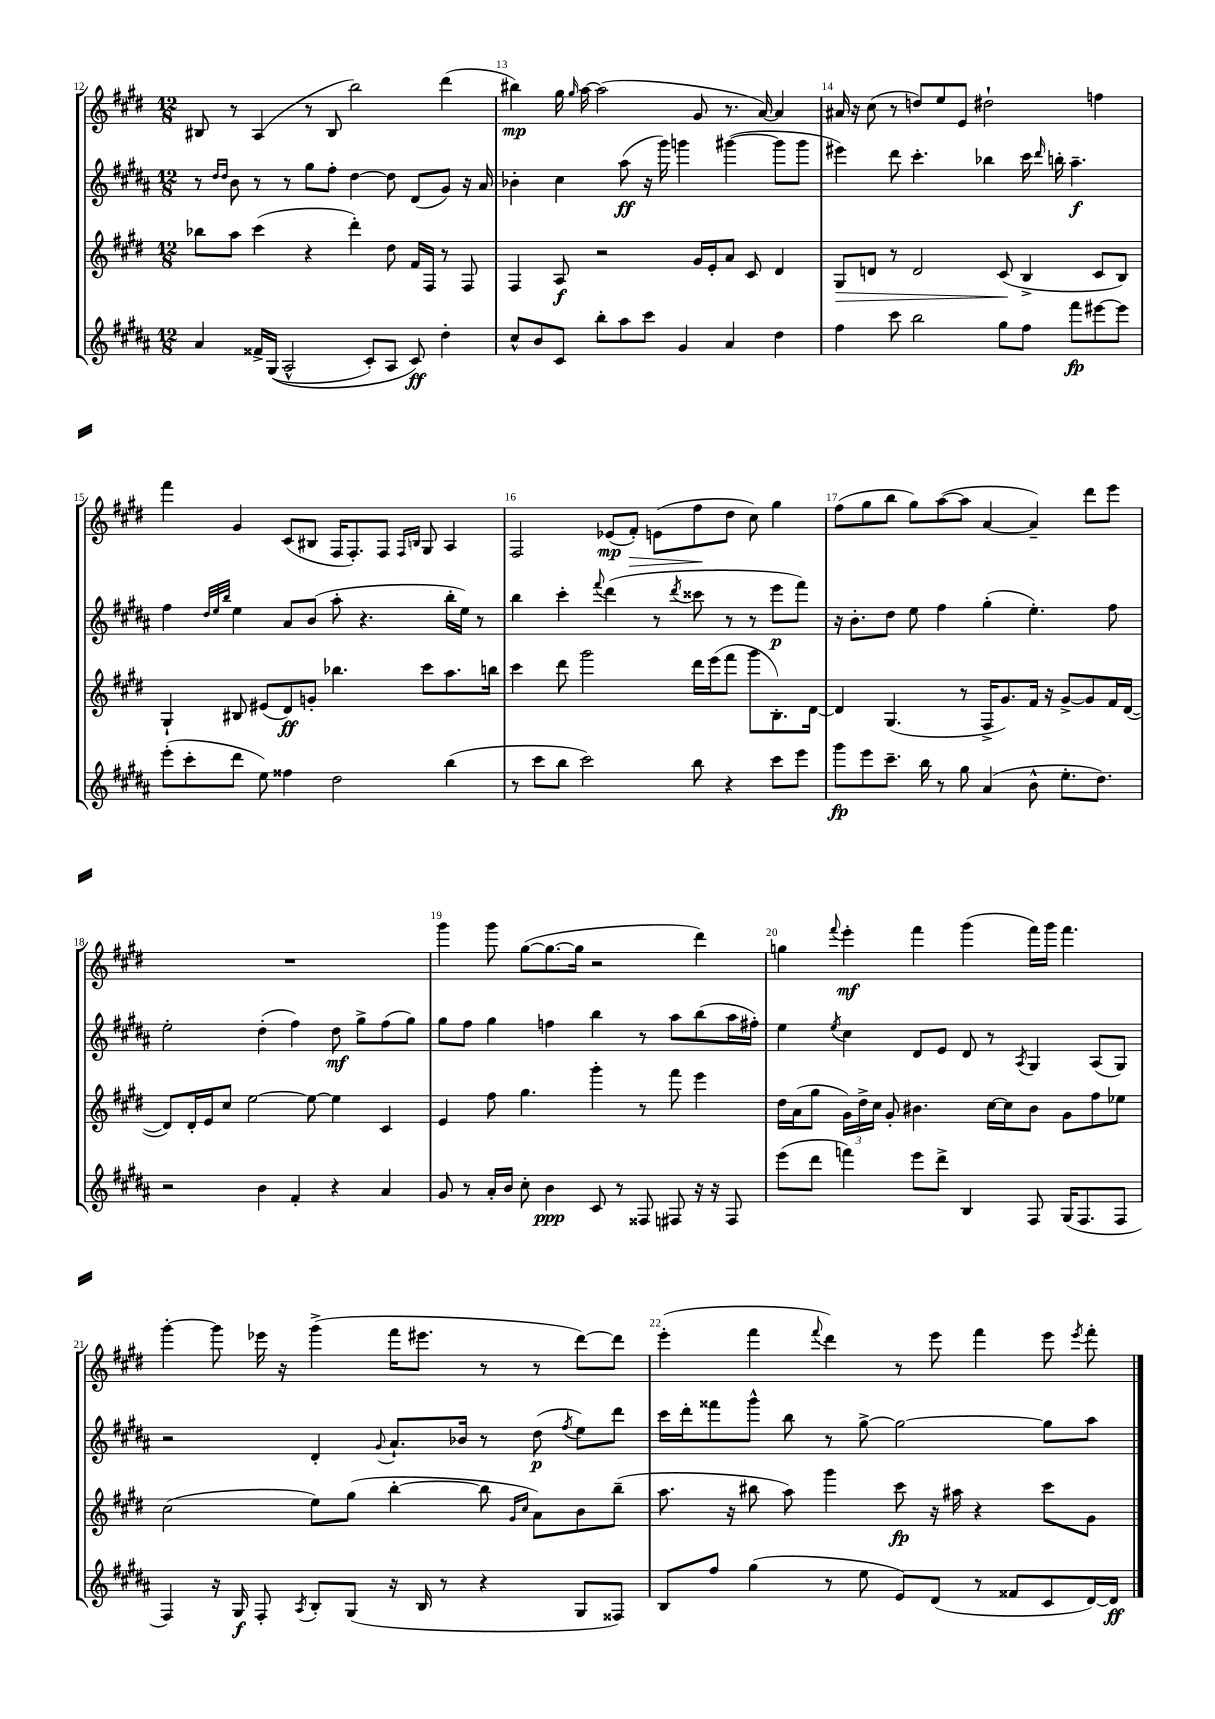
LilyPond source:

<<
\new StaffGroup <<
\new Staff = "s0" {
    \clef treble \key e \major \numericTimeSignature \time 12/8
    \autoBeamOff bis8 r8 a4( r8 bis8 b''2) dis'''4( |
    bis''4\mp) gis''16 \grace { gis''16 } a''16~ a''2( gis'8 r8. a'16~) a'4 |
    ais'16 r16 cis''8( r8 d''8[) e''8 e'8] dis''2-! f''4 |
    fis'''4 gis'4 cis'8[( bis8] fis16[ fis8.-.) fis8] \grace { fis16[ b16] } gis8 a4 |
    fis2 ees'8[\mp( fis'8]-.\>) e'8[( fis''8\! dis''8] cis''8) gis''4 |
    fis''8[( gis''8 b''8] gis''8[) a''8~( a''8] a'4~ a'4--) dis'''8[ e'''8] |
    R1. |
    gis'''4 gis'''8 gis''8[~( gis''8.~ gis''16] r2 dis'''4) |
    g''4 \appoggiatura { fis'''8 } e'''4-.\mf fis'''4 gis'''4( fis'''16[) gis'''16] fis'''4. |
    gis'''4~-. gis'''8 ees'''16 r16 gis'''4->( fis'''16[ eis'''8.] r8 r8 dis'''8[~) dis'''8] |
    e'''4-.( fis'''4 \appoggiatura { fis'''8 } dis'''4) r8 e'''8 fis'''4 e'''8 \acciaccatura { e'''8 } fis'''8-. \bar "|." |
}
\new Staff = "s1" {
    \clef treble \key b \major \numericTimeSignature \time 12/8
    \autoBeamOff r8 \grace { dis''16[ dis''16] } b'8 r8 r8 gis''8[ fis''8]-. dis''4~ dis''8 dis'8[( gis'8]) r16 ais'16 |
    bes'4-. cis''4 ais''8\ff( r16 gis'''16) g'''4 gis'''4~( gis'''8[ gis'''8] |
    eis'''4) dis'''8 cis'''4.-. bes''4 cis'''16 \grace { dis'''16 } b''16-. ais''4.--\f |
    fis''4 \grace { dis''32[ e''32 b''32] } e''4 ais'8[ b'8]( ais''8-. r4. b''16[-. e''16]) r8 |
    b''4 cis'''4-. \appoggiatura { fis'''8 } dis'''4( r8 \acciaccatura { dis'''8 } cisis'''8 r8 r8 e'''8[\p fis'''8]) |
    r16 b'8.[-. dis''8] e''8 fis''4 gis''4-.( e''4.-.) fis''8 |
    e''2-. dis''4-.( fis''4) dis''8\mf gis''8[-> fis''8( gis''8]) |
    gis''8[ fis''8] gis''4 f''4 b''4 r8 ais''8[ b''8( ais''16 fis''16]-.) |
    e''4 \acciaccatura { e''8 } cis''4 dis'8[ e'8] dis'8 r8 \acciaccatura { ais8 } gis4 ais8[( gis8]) |
    r2 dis'4-. \appoggiatura { gis'8 } ais'8.[-! bes'16] r8 dis''8\p( \acciaccatura { fis''8 } e''8[) dis'''8] |
    cis'''16[ dis'''16-. fisis'''8 gis'''8]-^ b''8 r8 gis''8~-> gis''2~ gis''8[ ais''8] \bar "|." |
}
\new Staff = "s2" {
    \clef treble \key e \major \numericTimeSignature \time 12/8
    \autoBeamOff bes''8[ a''8] cis'''4( r4 dis'''4-.) dis''8 fis'16[ fis16] r8 fis8 |
    fis4 a8\f r2 gis'16[ e'16-. a'8] cis'8 dis'4 |
    gis8[\> d'8] r8 d'2 cis'8\!( b4-> cis'8[ b8]) |
    gis4-! bis8 eis'8[( dis'8\ff) g'8]-. bes''4. cis'''8[ a''8. b''16] |
    cis'''4 dis'''8 gis'''2 dis'''16[ e'''16( fis'''8] gis'''8[ b8.-.) dis'16]~ |
    dis'4 gis4.( r8 fis16[-> gis'8.) fis'16] r16 gis'8[~-> gis'8 fis'16 dis'16]~( |
    dis'8[) dis'16-. e'16 cis''8] e''2~ e''8~ e''4 cis'4 |
    e'4 fis''8 gis''4. gis'''4-. r8 fis'''8 e'''4 |
    dis''16[ a'16( gis''8] \tuplet 3/2 { gis'16[) dis''16-> cis''16] } gis'8-. bis'4. cis''16[~ cis''16 bis'8] gis'8[ fis''8 ees''8] |
    cis''2( e''8[) gis''8]( b''4~-. b''8 \grace { gis'16[ cis''16] } a'8[) b'8 b''8]--( |
    a''8. r16 bis''8 a''8) gis'''4 cis'''8\fp r16 ais''16 r4 cis'''8[ gis'8] \bar "|." |
}
\new Staff = "s3" {
    \clef treble \key b \major \numericTimeSignature \time 12/8
    \autoBeamOff ais'4 fisis'16[-> gis16](\( ais2-^ cis'8[-.) ais8] cis'8\ff\) dis''4-. |
    cis''8[-^ b'8 cis'8] b''8[-. ais''8 cis'''8] gis'4 ais'4 dis''4 |
    fis''4 cis'''8 b''2 gis''8[ fis''8] fis'''8[\fp eis'''8~ eis'''8] |
    e'''8[-.( cis'''8-. dis'''8] e''8) fisis''4 dis''2 b''4( |
    r8 cis'''8[ b''8] cis'''2) b''8 r4 cis'''8[ e'''8] |
    gis'''8[\fp e'''8 cis'''8.]-- b''16 r8 gis''8 ais'4( b'8-^ e''8.[-. dis''8.]) |
    r2 b'4 fis'4-. r4 ais'4 |
    gis'8 r8 ais'16[-. b'16] cis''8-. b'4\ppp cis'8 r8 fisis8 fis8 r16 r16 fis8 |
    e'''8[( dis'''8] f'''4) e'''8[ dis'''8]-> b4 fis8 gis16[( fis8. fis8] |
    fis4) r16 gis16\f fis8-. \acciaccatura { ais8 } b8[-. gis8]( r16 b16 r8 r4 gis8[ fisis8]) |
    b8[ fis''8] gis''4( r8 e''8 e'8[) dis'8]( r8 fisis'8[ cis'8 dis'16~) dis'16]\ff \bar "|." |
}
>>
>>
\layout { \context { \Score currentBarNumber = #12 \override BarNumber.break-visibility = ##(#f #t #t) barNumberVisibility = #all-bar-numbers-visible } }
